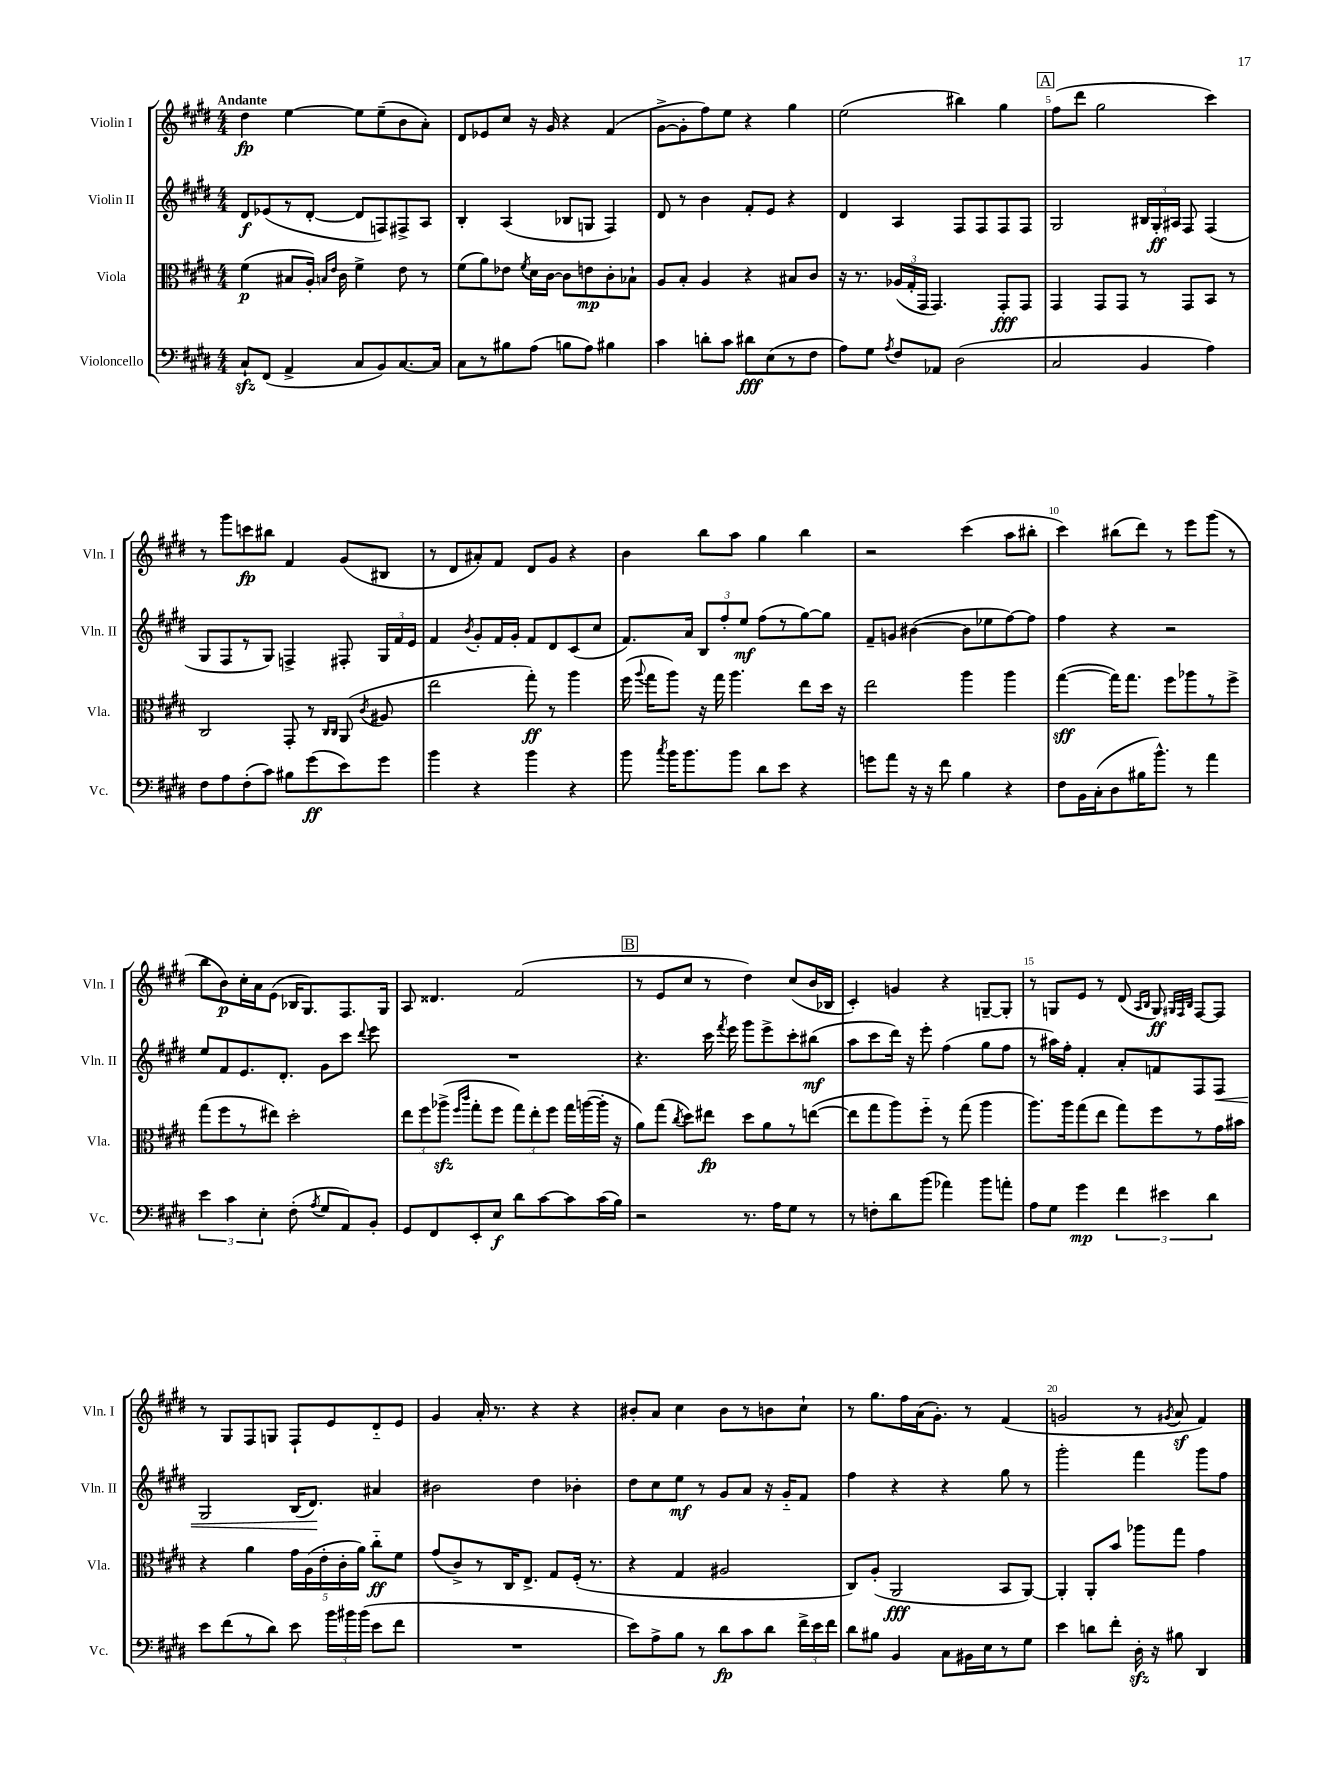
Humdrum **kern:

**kern	**kern	**kern	**kern
*staff4	*staff3	*staff2	*staff1
*clefF4	*clefC3	*clefG2	*clefG2
*k[f#c#g#d#]	*k[f#c#g#d#]	*k[f#c#g#d#]	*k[f#c#g#d#]
*M4/4	*M4/4	*M4/4	*M4/4
8C#`/L	(4f#\	8d#/L	4dd#\
(8FF#/J	.	(8e-/	.
4AA^/	8B#/L	8r	[4ee\
.	16A'/Jk)	[8d#'/J	.
.	16qqB/LL	.	.
.	16qqe/JJ	.	.
.	16c#\	.	.
8C#/L	4f#^\	8d#/]L	8ee\]L
8BB/)	.	8F/)	(8ee~\
[8.C#/	8e\	8F#^/	8b\
.	8r	8A/J	8a'\J)
16C#/]Jk	.	.	.
=	=	=	=
8C#\L	(8f#\L	4B'/	8d#/L
8r	8a\)	.	8e-/
8B#\	8e-\J	(4A/	8cc#/J
.	8qf#/	.	.
(8A\J	16d#\LL	.	16r
.	[16c#\JJ	.	16g#/
8B\L	8c#\]L	8B-/L	4r
8A\J)	8e\	8G/J	.
4B#\	8c#'\	4F#/)	(4f#/
.	8B-`\J	.	.
=	=	=	=
4c#\	8A/L	8d#/	[8g#^\L
.	8B'/J	8r	8g#'\]
8d'\L	4A/	4b\	8ff#\)
8c#\J	.	.	8ee\J
8d#\L	4r	8f#'/L	4r
(8E\	.	8e/J	.
8r	8B#/L	4r	4gg#\
8F#\J	8c#/J	.	.
=	=	=	=
8A\L)	16r	4d#/	(2ee\
.	8.r	.	.
8G#\J	.	.	.
8qA/	.	.	.
8F#/L	(24A-/LL	4A/	.
.	24G#'/	.	.
.	24GG#/JJ	.	.
8AA-/J	4.GG#/)	.	.
(2D#\	.	8F#/L	4bb#\)
.	.	8F#/	.
.	8GG#'/L	8F#/	4gg#\
.	8GG#/J	8F#/J	.
=	=	=	=
2C#/	4GG#/	2G#/	(8ff#\L
.	.	.	8ddd#\J
.	8GG#/L	.	2gg#\
.	8GG#/J	.	.
4BB/	8r	24B#/LL	.
.	.	24G#'/	.
.	.	24A#/JJ	.
.	8GG#/L	8F#/	.
4A\)	8BB/J	(4F#/	4ccc#\)
.	8r	.	.
=	=	=	=
8F#\L	2C#/	8G#/L	8r
8A\	.	8F#/	8ggg#\L
(8F#'\	.	8r	8ccc\
8c#\J)	.	8G#/J)	8bb#\J
8B#\L	8GG#'/	4F^/	4f#/
(8g#\	8r	.	.
.	16qqC#/LL	.	.
.	16qqC#/JJ	.	.
8e\)	(8AA/	8F#'/	(8g#/L
.	8qc#/	.	.
8g#\J	8A#/	24G#/LL	8B#/J
.	.	24f#/	.
.	.	24e/JJ	.
=	=	=	=
4b\	2ee\	4f#/	8r
.	.	.	8d#/L
.	.	8qb/	.
4r	.	8g#'/L	8a#'/)
.	.	16f#/L	8f#/J
.	.	16g#'/JJ	.
4b\	8gg#'\)	8f#/L	8d#/L
.	8r	8d#/	8g#/J
4r	4aa\	(8c#/	4r
.	.	8cc#/J	.
=	=	=	=
8b\	(16ff#\	8.f#/L)	4b\
.	8qqaa/	.	.
.	16gg#\LK	.	.
8qcc#/	.	.	.
16b\LK	8aa\J)	.	.
8.b\	.	16a/Jk	.
.	16r	12B/L	8bb\L
.	16gg#\	.	.
.	.	12ff#'/	.
8b\J	4.aa\	.	8aa\J
.	.	12ee/J	.
8d#\L	.	(8ff#\L	4gg#\
8e\J	.	8r	.
4r	8ee\L	[8gg#\)	4bb\
.	16dd#\Jk	8gg#\]J	.
.	16r	.	.
=	=	=	=
8g\L	2ee\	8f#~/L	2r
8a\J	.	8g/J	.
16r	.	([4b#\	.
16r	.	.	.
8f#\	.	.	.
4B\	4aa\	8b#\]L	(4ccc#\
.	.	8ee-\	.
4r	4aa\	[8ff#\)	8aa\L
.	.	8ff#\]J	8bb#'\J
=	=	=	=
8F#\L	([4gg#\	4ff#\	4ccc#\)
16BB\L	.	.	.
(16C#'\J	.	.	.
8D#\	16gg#\]LK)	4r	(8bb#\L
.	8.gg#\J	.	.
16B#\K	.	.	8ddd#\J)
8.b^^\J)	.	.	.
.	8ff#\L	2r	8r
8r	8aa-\	.	8eee\L
4a\	8r	.	(8ggg#\J
.	8ff#^\J	.	8r
=	=	=	=
6e\	(8gg#\L	8ee/L	8bb\L
.	8ff#\	8f#/	8b\)
6c#\	.	.	.
.	8r	8.e/	16cc#'\L
.	.	.	16a\J
6E'\	.	.	.
.	8ee#\J)	.	(8e\J
.	.	8.d#'/J	.
(8F#'\	2dd#'\	.	16B-/LK
.	.	.	8.G#/)
8qA/	.	.	.
8G#/L	.	8g#\L	.
8AA/)	.	8ccc#\J	8.F#/
.	.	8qqddd#/	.
8BB'/J	.	8eee\	.
.	.	.	16G#/Jk
=	=	=	=
8GG#/L	12ee\L	1r	8A/
.	12ff#\	.	.
8FF#/	.	.	4.d##/
.	(12aa-^\J	.	.
.	16qqff#/LL	.	.
.	16qqccc#/JJ	.	.
8EE'/	8gg#'\L	.	.
8E/J	8ff#\J	.	.
8d#\L	12gg#\L)	.	(2f#/
.	12ee'\	.	.
[8c#\	.	.	.
.	12ff#\J	.	.
8c#\]	16gg#\LL	.	.
.	([16aa\	.	.
(16c#\L	16aa'\]JJ	.	.
16B\JJ)	16r	.	.
=	=	=	=
2r	8a\L)	4.r	8r
.	(8gg#\J	.	8e/L
.	8qcc#/	.	.
.	8dd#\L)	.	8cc#/J
.	8ee#\J	16ccc#\	8r
.	.	8qfff#/	.
.	.	16eee\	.
8.r	8dd#\L	8ggg#\L	4dd#\)
.	8a\	8eee^\	.
16A\LK	.	.	.
8G#\J	8r	8ccc#'\	(8cc#/L
8r	([8ee\J	(8bb#\J	16b/L
.	.	.	16B-/JJ
=	=	=	=
8r	8ee\]L	8aa\L	4c#'/)
8F'\L	8gg#\	8ccc#\	.
8d#\	8aa\)	16ddd#\Jk)	4g/
.	.	16r	.
(8b\J	8ff#'~\J	8eee'\	.
4a-\)	8r	(4ff#\	4r
.	(8gg#\	.	.
8b\L	4aa\	8gg#\L	[8G~/L
8a'\J	.	8ff#\J	8G'/]J
=	=	=	=
8A\L	8.aa\L)	8r	8r
8G#\J	.	16aa#\LL)	8G/L
.	16aa\k	16ff#'\JJ	.
4g#\	(8gg#\	4f#'/	8e/J
.	8ee\J	.	8r
6f#\	8gg#\L)	8a'/L	(8d#/
.	.	.	16qqA/LL
.	.	.	16qqB/JJ
.	8ff#\	8f/	8G/)
6e#\	.	.	.
.	.	.	32qqG#/LLL
.	.	.	32qqF#/
.	.	.	32qqB/JJJ
.	8r	8F#/	[8F#/L
6d#\	.	.	.
.	16g#\L	8F#/J	8F#/]J
.	16b#\JJ	.	.
=	=	=	=
8e\L	4r	2G#/	8r
(8f#\	.	.	8G#/L
8r	4a\	.	8F#/
8d#\J)	.	.	8G/J
8e\	20g#\LL	(16B/LK	8F#`/L
.	(20A\	.	.
.	.	8.d#/J)	.
.	20e'\	.	.
24b\LL	.	.	8e/
.	20c#'\	.	.
24b#\	.	.	.
.	20a\JJ)	.	.
(24b#\JJ	.	.	.
8e\L	8cc#'~\L	4a#/	8d#'~/
8f#\J	8f#\J	.	8e/J
=	=	=	=
1r	(8g#/L	2b#\	4g#/
.	8c#^/)	.	.
.	8r	.	16a'/
.	.	.	8.r
.	16C#/K	.	.
.	8.E^/J	.	.
.	.	4dd#\	4r
.	8G#/L	.	.
.	(16F#'/Jk	4b-'\	4r
.	8.r	.	.
=	=	=	=
8e\L)	4r	8dd#\L	8b#'/L
8A^\	.	8cc#\	8a/J
8B\J	4G#/	8ee\J	4cc#\
8r	.	8r	.
8d#\L	2A#/	8g#/L	8b#\L
8c#\	.	8a/J	8r
8d#\J	.	16r	8b\
.	.	16g#'~/LK	.
24f#^\LL	.	8f#/J	8cc#`\J
24e\	.	.	.
24f#\JJ	.	.	.
=	=	=	=
8d#\L	8C#/L)	4ff#\	8r
8B#\J	(8A'/J	.	8.gg#\L
4BB/	2AA/	4r	.
.	.	.	16ff#\L
.	.	.	(16a\J
.	.	.	8.g#'\J)
8C#\L	.	4r	.
16BB#\L	.	.	8r
16E\J	.	.	.
8r	8BB/L	8gg#\	(4f#/
8G#\J	[8AA/J)	8r	.
=	=	=	=
4e\	4AA'/]	2ggg#'\	2g/
8d\L	8AA'/L	.	.
8f#'\J	8b/J	.	.
16D#'\	8aa-\L	4fff#\	8r
16r	.	.	.
.	.	.	8qg#/
8B#\	8gg#\J	.	8a/
4DD#/	4g#\	8ggg#\L	4f#/)
.	.	8ff#\J	.
==	==	==	==
*-	*-	*-	*-
